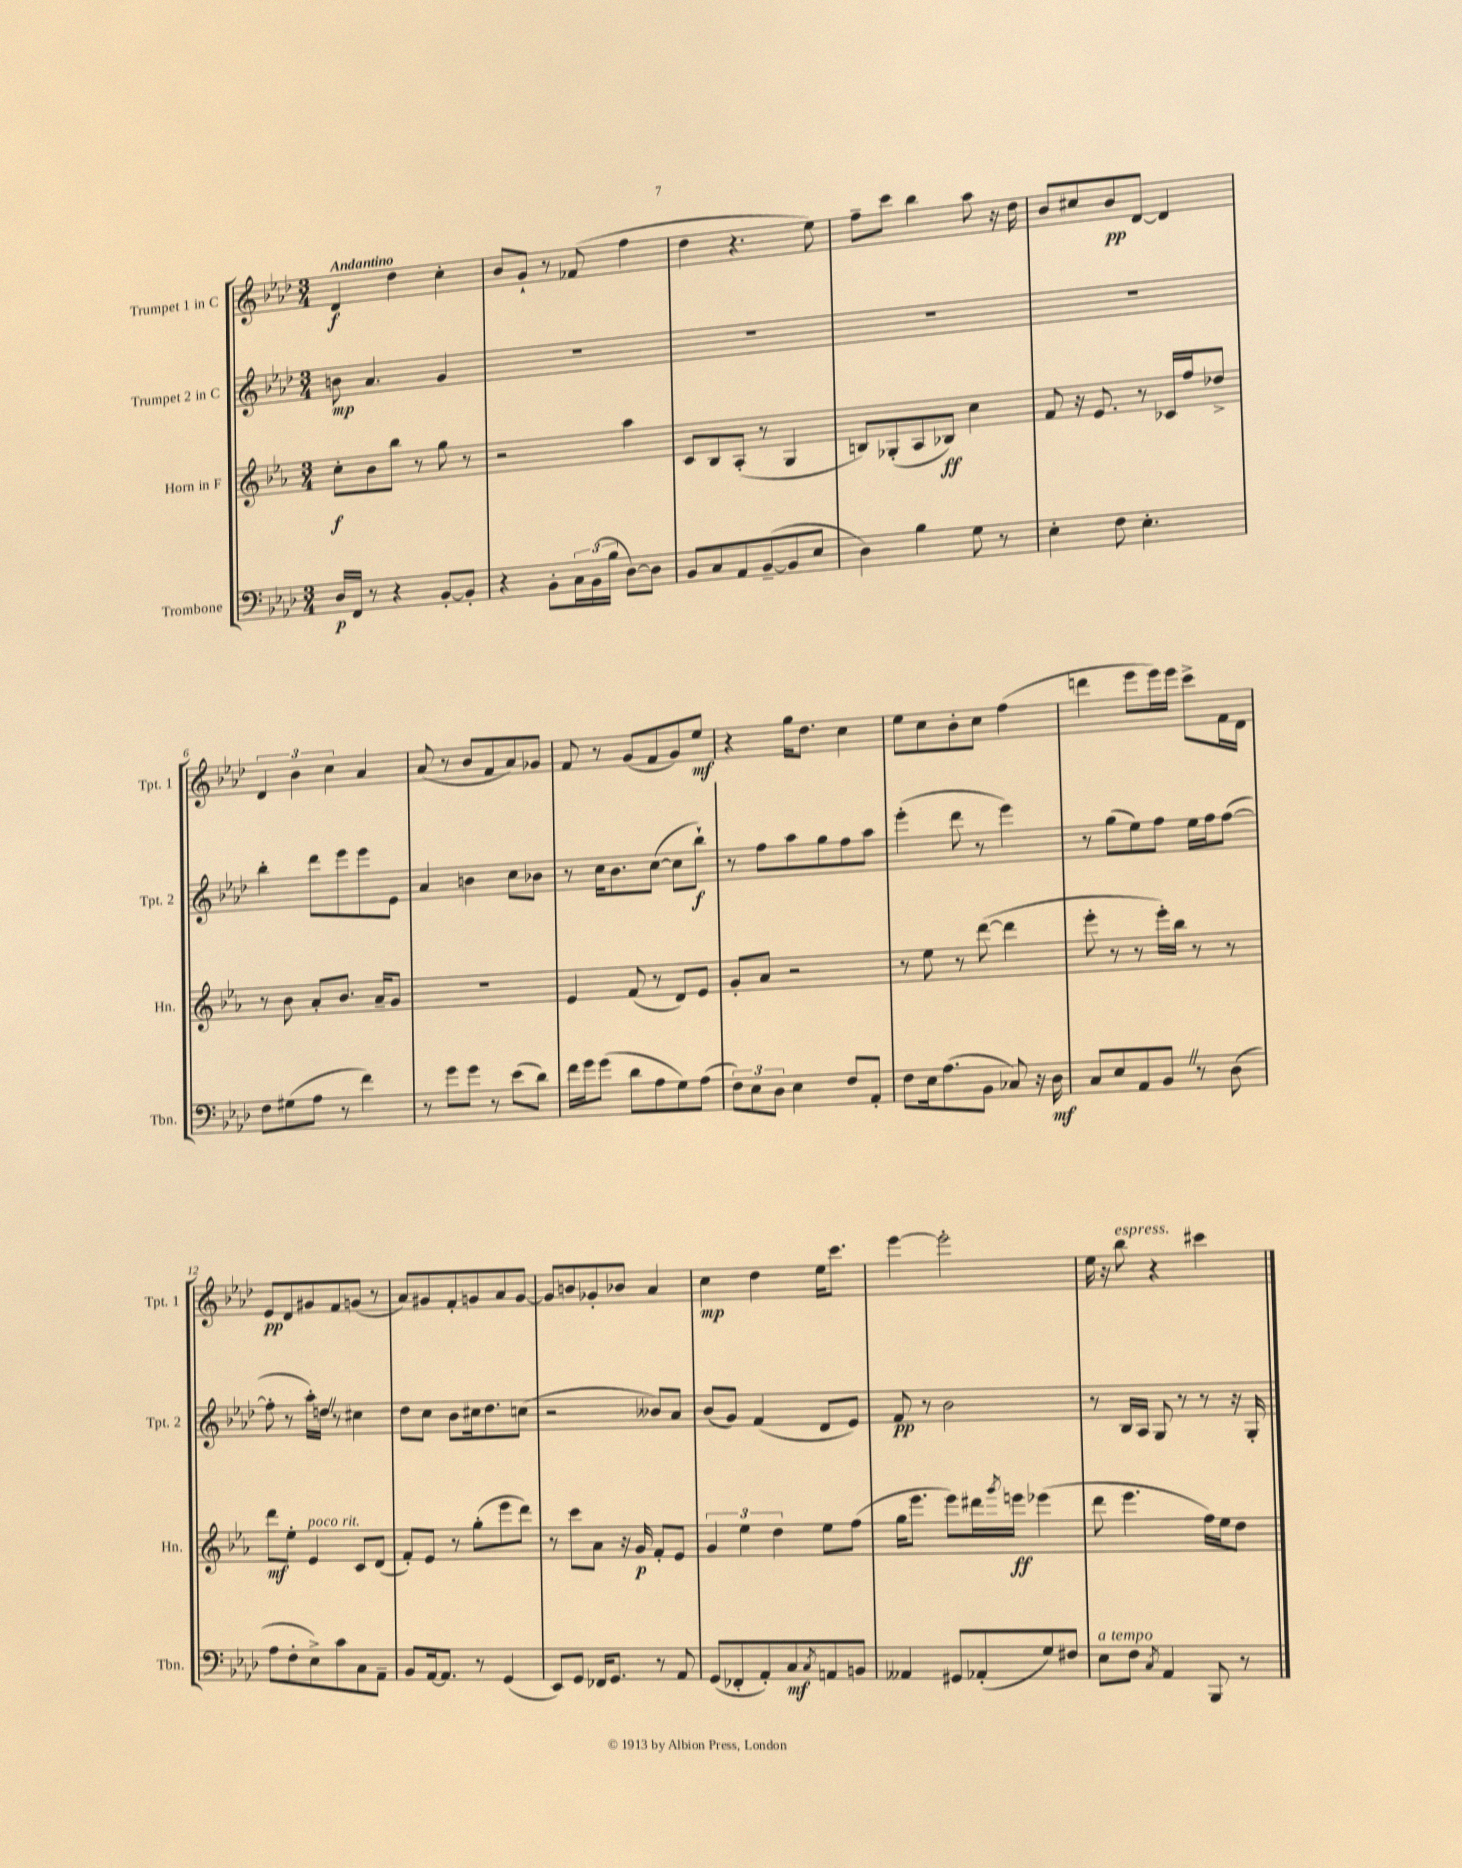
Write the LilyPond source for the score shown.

<<
\new StaffGroup <<
\new Staff = "s0" \with { instrumentName = "Trumpet 1 in C" shortInstrumentName = "Tpt. 1" } {
    \clef treble \key aes \major \numericTimeSignature \time 3/4 \tempo "Andantino"
    des'4\f des''4 c''4-. |
    bes'8 g'8-! r8 fes'8( f''4 |
    des''4 r4. ees''8) |
    f''8-- c'''8 bes''4 aes''8 r16 des''16 |
    bes'8 cis''8 bes'8\pp des'8~ des'4 |
    \tuplet 3/2 { des'4 bes'4 c''4 } aes'4 |
    aes'8( r8 bes'8 f'8 aes'8) ges'8 |
    f'8 r8 g'8( f'8 g'8) ees''8\mf |
    r4 g''16 des''8. c''4 |
    ees''8 c''8 bes'8-. c''8 f''4( |
    d'''4 ees'''8 ees'''16) ees'''16 c'''8-> f'16 des'16 |
    ees'8\pp des'8 gis'8 f'8 g'8( r8 |
    aes'8) gis'8 f'8-. g'8 aes'8 g'8~ |
    g'8 b'8 ges'8-. bes'8 aes'4 |
    c''4\mp des''4 ees''16 c'''8. |
    ees'''4~ ees'''2-. |
    ees''16 r16 bes''8^\markup { \italic "espress." } r4 cis'''4 \bar "|." |
}
\new Staff = "s1" \with { instrumentName = "Trumpet 2 in C" shortInstrumentName = "Tpt. 2" } {
    \clef treble \key aes \major \numericTimeSignature \time 3/4
    b'8\mp aes'4. g'4 |
    R2. |
    R2. |
    R2. |
    R2. |
    bes''4-. des'''8 ees'''8 ees'''8 ees'8 |
    aes'4 b'4 c''8 bes'8 |
    r8 c''16 bes'8. c''8~( c''8 bes''8-!\f) |
    r8 f''8 aes''8 g''8 f''8 aes''8 |
    ees'''4-.( des'''8 r8 ees'''4) |
    r8 g''8( ees''8) f''8 ees''16 f''16 f''8~( |
    f''8-. r8 aes''16-.) d''16 \once \override BreathingSign.text = \markup { \musicglyph "scripts.caesura.straight" } \breathe r8 cis''4 |
    des''8 c''8 bes'8 cis''16 des''8. c''8( |
    r2 beses'8) aes'8 |
    bes'8( g'8) f'4( des'8 ees'8) |
    f'8\pp r8 bes'2 |
    r8 bes16 aes16 g8 r8 r8 r16 g16-. \bar "|." |
}
\new Staff = "s2" \with { instrumentName = "Horn in F" shortInstrumentName = "Hn." } {
    \clef treble \key ees \major \numericTimeSignature \time 3/4
    c''8-.\f bes'8 bes''8 r8 g''8 r8 |
    r2 aes''4 |
    c'8 bes8 aes8-.( r8 g4 |
    b8) ges8-.( aes8 bes8\ff) c''4 |
    f'8 r16 ees'8. r8 ces'16 f''16 des''8-> |
    r8 bes'8 aes'8-. bes'8. aes'16-- g'8 |
    R2. |
    ees'4 f'8( r8 d'8) ees'8 |
    g'8-. aes'8 r2 |
    r8 ees''8 r8 d'''8~( d'''4 |
    ees'''8-. r8 r8 ees'''16-.) bes''16 r8 r8 |
    d'''8\mf ees''8-. ees'4^\markup { \italic "poco rit." } c'8 d'8( |
    f'8-.) ees'8 r8 g''8-.( ees'''8 d'''8) |
    r8 c'''8 aes'8 r16 g'16\p f'8-. ees'8 |
    \tuplet 3/2 { g'4 ees''4 d''4 } ees''8 f''8( |
    g''16 ees'''8. ees'''8) dis'''16 \acciaccatura { g'''8 } e'''16\ff ees'''4( |
    d'''8 ees'''4. f''16) ees''16 d''8 \bar "|." |
}
\new Staff = "s3" \with { instrumentName = "Trombone" shortInstrumentName = "Tbn." } {
    \clef bass \key aes \major \numericTimeSignature \time 3/4
    des16\p f,16 r8 r4 bes,8~-. bes,8-. |
    r4 bes,8-. \tuplet 3/2 { c16 bes,16( bes16 } des8~) des8 |
    bes,8 c8 aes,8 bes,8~--( bes,8 ees8 |
    des4) bes4 g8 r8 |
    ees4-. f8 ees4.-. |
    f8 gis8( aes8 r8 f'4) |
    r8 g'8 g'8 r8 ees'8( des'8) |
    f'16 g'16 g'8( des'8 aes8 g8) aes8( |
    \tuplet 3/2 { f8) ees8 des8 } ees4 f8 aes,8-. |
    f8 ees16 aes8.( bes,8 ces8) r16 des16\mf |
    c8 ees8 aes,8 bes,8 \once \override BreathingSign.text = \markup { \musicglyph "scripts.caesura.straight" } \breathe r8 des8( |
    aes8 f8-. ees8->) c'8 c8 aes,8-- |
    bes,8 aes,16~ aes,8. r8 g,4( |
    ees,8) g,8 fes,16 g,8. r8 aes,8 |
    g,8( fes,8-. aes,8-.) c8\mf \acciaccatura { c8 } a,8 b,8 |
    aeses,4 gis,8 aes,8-.( g8) fis8 |
    ees8^\markup { \italic "a tempo" } f8 \acciaccatura { c8 } aes,4 bes,,8 r8 \bar "|." |
}
>>
>>
